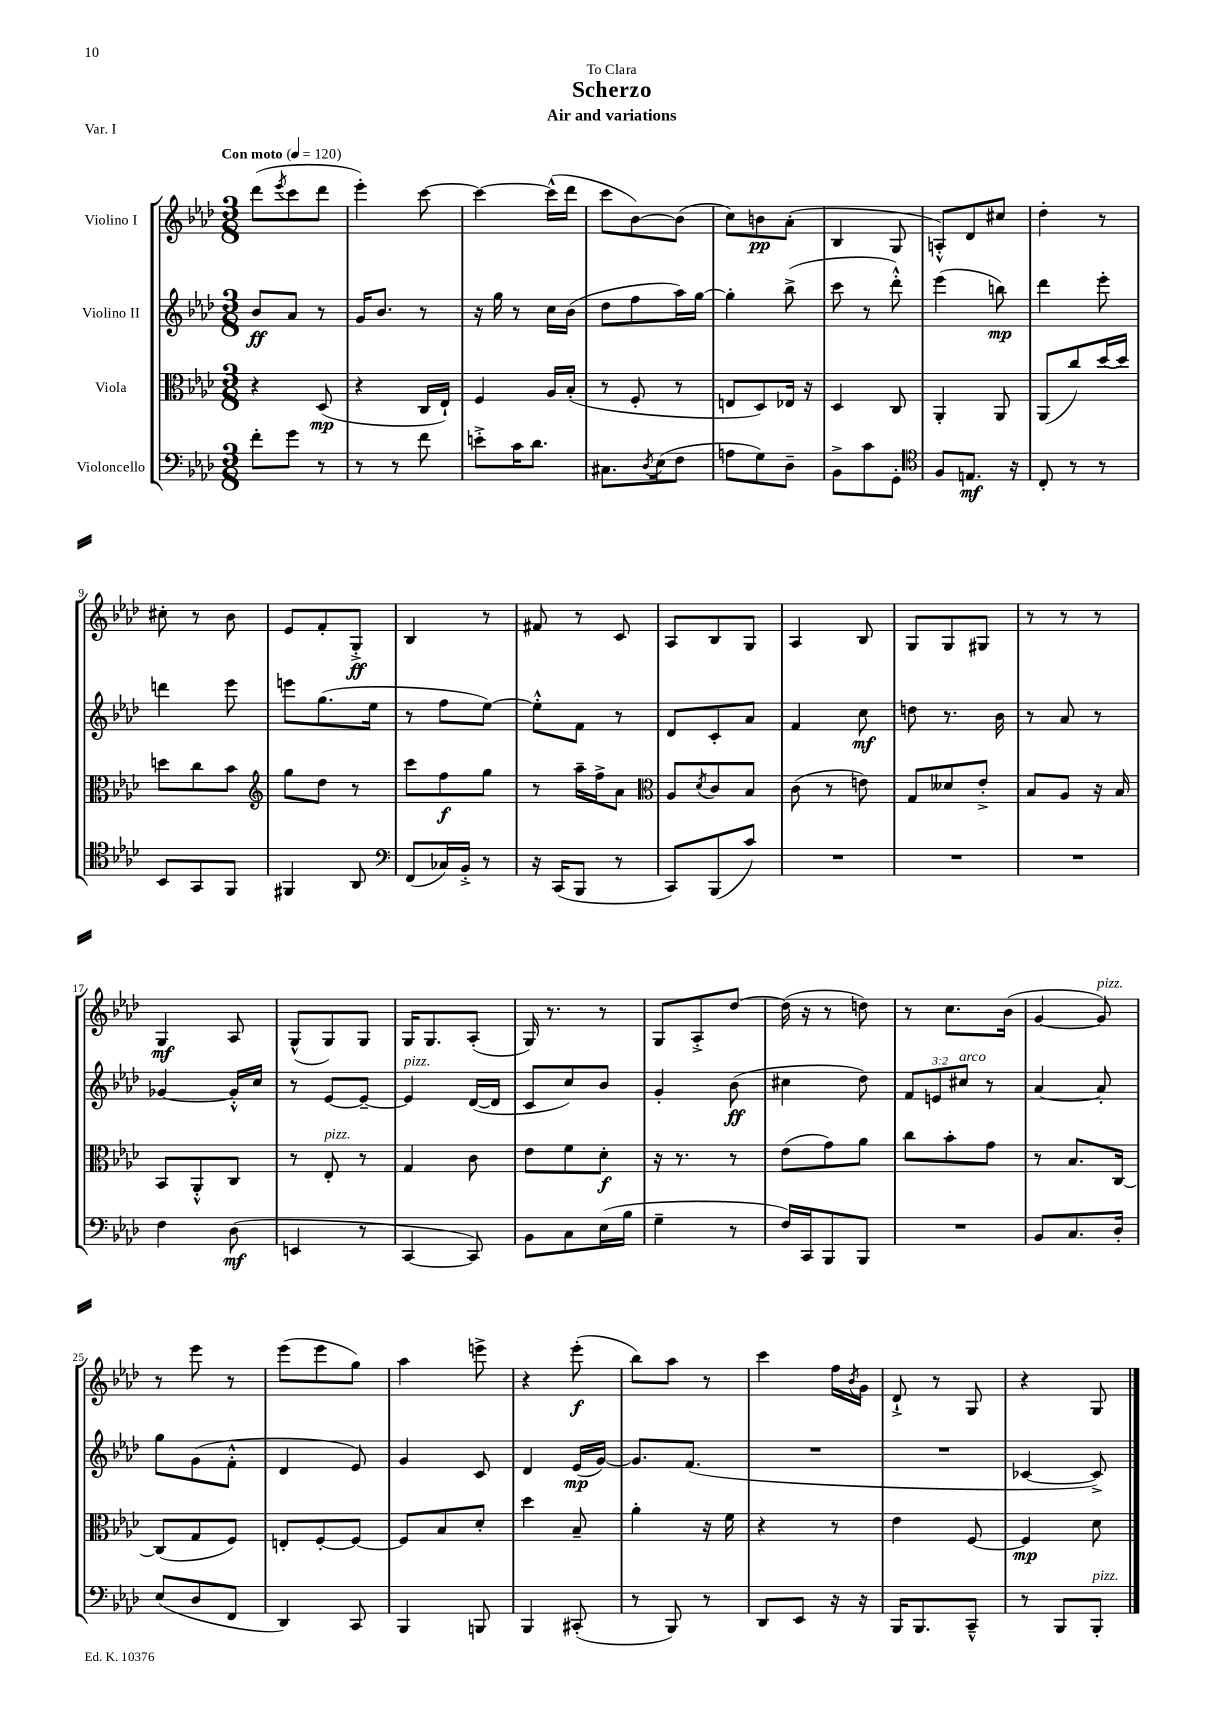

**kern	**dynam	**kern	**dynam	**kern	**dynam	**kern	**dynam
*part4	*part4	*part3	*part3	*part2	*part2	*part1	*part1
*staff4	*staff4	*staff3	*staff3	*staff2	*staff2	*staff1	*staff1
*I"Violoncello	*	*I"Viola	*	*I"Violino II	*	*I"Violino I	*
*clefF4	*	*clefC3	*	*clefG2	*	*clefG2	*
*k[b-e-a-d-]	*	*k[b-e-a-d-]	*	*k[b-e-a-d-]	*	*k[b-e-a-d-]	*
*M3/8	*	*M3/8	*	*M3/8	*	*M3/8	*
*MM120	*	*MM120	*	*MM120	*	*MM120	*
=1	=1	=1	=1	=1	=1	=1	=1
!	!	!	!	!	!	!LO:TX:a:B:t=Con moto	!
8f'\L	.	4r	.	8b-/L	ff	(8ddd-\L	.
.	.	.	.	.	.	8qeee-/	.
8g\J	.	.	.	8a-/J	.	8ccc\	.
8r	.	(8D-/	mp	8r	.	8ddd-\J	.
=2	=2	=2	=2	=2	=2	=2	=2
8r	.	4r	.	16g/KL	.	4eee-'\)	.
.	.	.	.	8.b-/J	.	.	.
8r	.	.	.	.	.	.	.
8f\	.	16C/LL	.	8r	.	[8ccc\	.
.	.	16E-`/JJ)	.	.	.	.	.
=3	=3	=3	=3	=3	=3	=3	=3
8en'^\L	.	4F/	.	16r	.	4ccc\_	.
.	.	.	.	16gg\	.	.	.
16c\K	.	.	.	8r	.	.	.
8.d-\J	.	.	.	.	.	.	.
.	.	16A-/LL	.	16cc\LL	.	(16ccc^^\LL]	.
.	.	(16B-'/JJ	.	(16b-\JJ	.	16ddd-\JJ	.
=4	=4	=4	=4	=4	=4	=4	=4
8.C#X\L	.	8r	.	8dd-\L	.	8ccc\L	.
.	.	8F'/	.	8ff\	.	[8b-\)	.
8qD-/	.	.	.	.	.	.	.
(16E-\k	.	.	.	.	.	.	.
8F\J	.	8r	.	16aa-\L)	.	(8b-\J]	.
.	.	.	.	[16gg\JJ	.	.	.
=5	=5	=5	=5	=5	=5	=5	=5
8An\L	.	8En/L	.	4gg'\]	.	8cc\L)	.
8G\)	.	8D-/)	.	.	.	8bn\	pp
8D-~\J	.	16E-X/Jk	.	(8bb-^\	.	(8a-'\J	.
.	.	16r	.	.	.	.	.
=6	=6	=6	=6	=6	=6	=6	=6
8BB-^\L	.	4D-/	.	8ccc\	.	4B-/	.
8c\	.	.	.	8r	.	.	.
8GG'\J	.	8C/	.	8ddd-'^^\)	.	8G/	.
=7	=7	=7	=7	=7	=7	=7	=7
*clefC4	*	*	*	*	*	*	*
8F/L	.	4AA-'/	.	(4eee-\	.	8An'^^/L)	.
8.En/J	mf	.	.	.	.	8d-/	.
.	.	8AA-/	.	8bbn\)	mp	8cc#X/J	.
16r	.	.	.	.	.	.	.
=8	=8	=8	=8	=8	=8	=8	=8
8C'/	.	(8AA-/L	.	4ddd-\	.	4dd-'\	.
8r	.	8cc/)	.	.	.	.	.
8r	.	[16dd-/L	.	8eee-'\	.	8r	.
.	.	16dd-/JJ]	.	.	.	.	.
!!LO:LB:g=z
=9	=9	=9	=9	=9	=9	=9	=9
8BB-/L	.	8ddn\L	.	4dddn\	.	8cc#X'\	.
8GG/	.	8cc\	.	.	.	8r	.
8FF/J	.	8b-\J	.	8eee-\	.	8b-\	.
=10	=10	=10	=10	=10	=10	=10	=10
*	*	*clefG2	*	*	*	*	*
4FF#X/	.	8gg\L	.	8eeen\L	.	8e-/L	.
.	.	8dd-\J	.	(8.gg\	.	8f'/	.
8AA-/	.	8r	.	.	.	8G'^/J	ff
.	.	.	.	16ee-\Jk	.	.	.
=11	=11	=11	=11	=11	=11	=11	=11
*clefF4	*	*	*	*	*	*	*
(8FF/L	.	8ccc\L	.	8r	.	4B-/	.
16C-X/L)	.	8ff\	f	8ff\L	.	.	.
16BB-'^/JJ	.	.	.	.	.	.	.
8r	.	8gg\J	.	[8ee-\J)	.	8r	.
=12	=12	=12	=12	=12	=12	=12	=12
16r	.	8r	.	8ee-'^^\L]	.	8f#X/	.
(16CC/KL	.	.	.	.	.	.	.
8BBB-/J	.	16aa-~\LL	.	8f\J	.	8r	.
.	.	16ff^\J	.	.	.	.	.
8r	.	8a-\J	.	8r	.	8c/	.
=13	=13	=13	=13	=13	=13	=13	=13
*	*	*clefC3	*	*	*	*	*
8CC/L)	.	8A-/L	.	8d-/L	.	8A-/L	.
.	.	8qd-/	.	.	.	.	.
(8BBB-/	.	8c/	.	8c'/	.	8B-/	.
8c/J)	.	8B-/J	.	8a-/J	.	8G/J	.
=14	=14	=14	=14	=14	=14	=14	=14
4.r	.	(8c\	.	4f/	.	4A-/	.
.	.	8r	.	.	.	.	.
.	.	8en\)	.	8cc\	mf	8B-/	.
=15	=15	=15	=15	=15	=15	=15	=15
4.r	.	8G/L	.	8ddn\	.	8G/L	.
.	.	8d--X/	.	8.r	.	8G/	.
.	.	8e-'^/J	.	.	.	8G#X/J	.
.	.	.	.	16b-\	.	.	.
=16	=16	=16	=16	=16	=16	=16	=16
4.r	.	8B-/L	.	8r	.	8r	.
.	.	8A-/J	.	8a-/	.	8r	.
.	.	16r	.	8r	.	8r	.
.	.	16B-/	.	.	.	.	.
!!LO:LB:g=z
=17	=17	=17	=17	=17	=17	=17	=17
4F\	.	8BB-/L	.	[4g-X/	.	4G/	mf
.	.	8AA-'^^/	.	.	.	.	.
(8D-\	mf	8C/J	.	16g-'^^/LL]	.	8A-/	.
.	.	.	.	16cc/JJ	.	.	.
=18	=18	=18	=18	=18	=18	=18	=18
4EEn/	.	8r	.	8r	.	(8G^^/L	.
!	!	!LO:TX:a:i:t=pizz.	!	!	!	!	!
.	.	8E-'/	.	[8e-/L	.	8G/)	.
8r	.	8r	.	8e-~/J_	.	8G/J	.
=19	=19	=19	=19	=19	=19	=19	=19
!	!	!	!	!LO:TX:a:i:t=pizz.	!	!	!
[4CC/	.	4G/	.	4e-/]	.	16G/KL	.
.	.	.	.	.	.	8.G/	.
8CC/])	.	8c\	.	([16d-/LL	.	(8A-'/J	.
.	.	.	.	16d-/JJ]	.	.	.
=20	=20	=20	=20	=20	=20	=20	=20
8BB-\L	.	8e-\L	.	8c/L	.	16G/)	.
.	.	.	.	.	.	8.r	.
8C\	.	8f\	.	8cc/)	.	.	.
(16E-\L	.	8d-'\J	f	8b-/J	.	8r	.
16B-\JJ	.	.	.	.	.	.	.
=21	=21	=21	=21	=21	=21	=21	=21
4G~\	.	16r	.	4g'/	.	8G/L	.
.	.	8.r	.	.	.	.	.
.	.	.	.	.	.	8A-'^/	.
8r	.	8r	.	(8b-\	ff	[8dd-/J	.
=22	=22	=22	=22	=22	=22	=22	=22
16F/LL)	.	(8e-\L	.	4cc#X\	.	(16dd-\]	.
16CC/J	.	.	.	.	.	16r	.
8BBB-/	.	8g\)	.	.	.	8r	.
8BBB-/J	.	8a-\J	.	8dd-\)	.	8ddn\)	.
=23	=23	=23	=23	=23	=23	=23	=23
4.r	.	8cc\L	.	12f/L	.	8r	.
.	.	.	.	12en/	.	.	.
.	.	8b-'\	.	.	.	8.cc\L	.
!	!	!	!	!LO:TX:a:i:t=arco	!	!	!
.	.	.	.	12cc#X/J	.	.	.
.	.	8g\J	.	8r	.	.	.
.	.	.	.	.	.	(16b-\Jk	.
=24	=24	=24	=24	=24	=24	=24	=24
8BB-/L	.	8r	.	[4a-/	.	[4g/	.
8.C/	.	8.B-/L	.	.	.	.	.
!	!	!	!	!	!	!LO:TX:a:i:t=pizz.	!
.	.	.	.	8a-'/]	.	8g/])	.
16D-'/Jk	.	[16C/Jk	.	.	.	.	.
!!LO:LB:g=z
=25	=25	=25	=25	=25	=25	=25	=25
(8E-/L	.	(8C/L]	.	8gg\L	.	8r	.
8D-/	.	8G/	.	(8g\	.	8eee-\	.
8FF/J	.	8F/J)	.	8f'^^\J	.	8r	.
=26	=26	=26	=26	=26	=26	=26	=26
4DD-/)	.	8En'/L	.	4d-/	.	(8eee-\L	.
.	.	[8F'/	.	.	.	8eee-\	.
8CC/	.	8F/J_	.	8e-/)	.	8gg\J)	.
=27	=27	=27	=27	=27	=27	=27	=27
4BBB-/	.	8F/L]	.	4g/	.	4aa-\	.
.	.	8B-/	.	.	.	.	.
8BBBn/	.	8d-'/J	.	8c/	.	8eeen^\	.
=28	=28	=28	=28	=28	=28	=28	=28
4BBB-/	.	4dd-\	.	4d-/	.	4r	.
(8CC#X'/	.	8B-~/	.	(16e-/LL	mp	(8eee-'\	f
.	.	.	.	[16g/JJ)	.	.	.
=29	=29	=29	=29	=29	=29	=29	=29
8r	.	4a-'\	.	8.g/L]	.	8bb-\L)	.
8BBB-/)	.	.	.	.	.	8aa-\J	.
.	.	.	.	(8.f/J	.	.	.
8r	.	16r	.	.	.	8r	.
.	.	16f\	.	.	.	.	.
=30	=30	=30	=30	=30	=30	=30	=30
8DD-/L	.	4r	.	4.r	.	4ccc\	.
8EE-/J	.	.	.	.	.	.	.
16r	.	8r	.	.	.	16ff\LL	.
.	.	.	.	.	.	8qb-/	.
16r	.	.	.	.	.	16g\JJ	.
=31	=31	=31	=31	=31	=31	=31	=31
16BBB-/KL	.	4e-\	.	4.r	.	8d-`^/	.
8.BBB-/	.	.	.	.	.	.	.
.	.	.	.	.	.	8r	.
8CC~^^/J	.	[8F/	.	.	.	8G/	.
=32	=32	=32	=32	=32	=32	=32	=32
8r	.	4F/]	mp	[4c-X/	.	4r	.
8BBB-/L	.	.	.	.	.	.	.
!LO:TX:a:i:t=pizz.	!	!	!	!	!	!	!
8BBB-'/J	.	8d-\	.	8c-^/])	.	8G/	.
==	==	==	==	==	==	==	==
*-	*-	*-	*-	*-	*-	*-	*-
